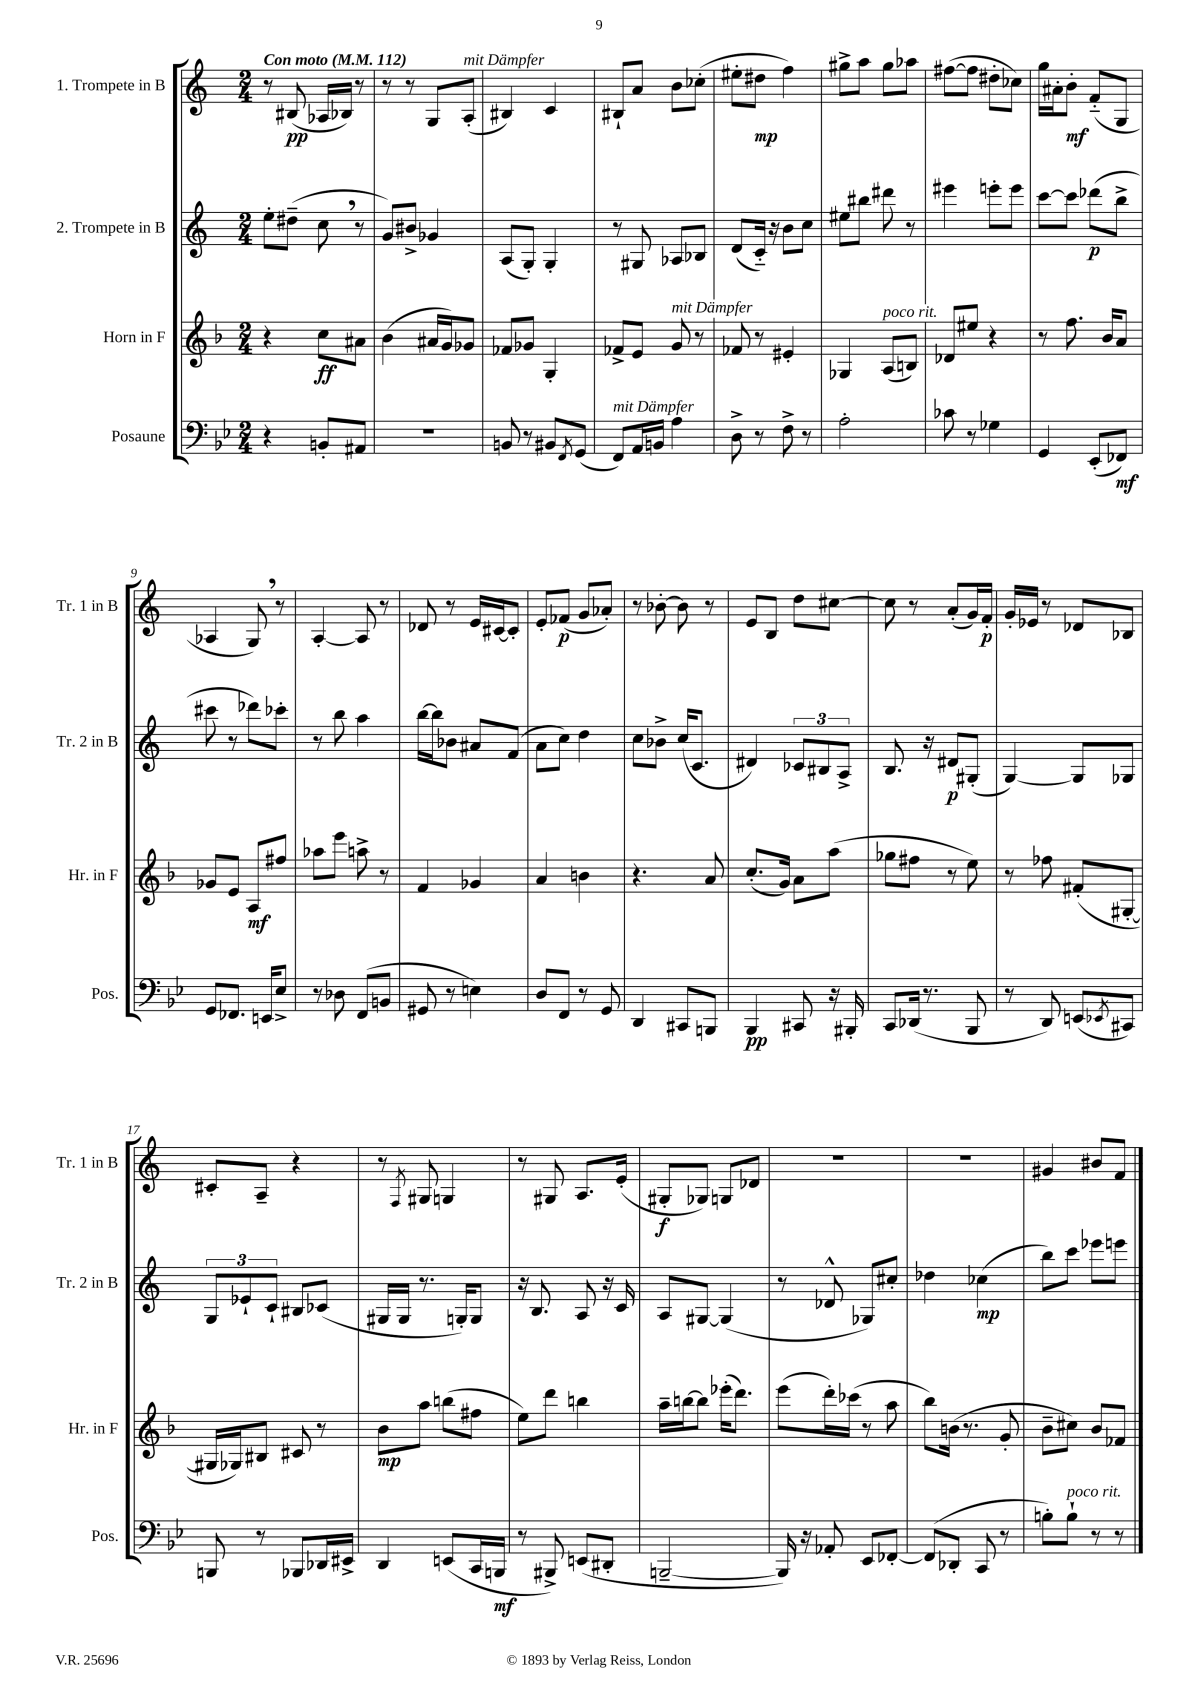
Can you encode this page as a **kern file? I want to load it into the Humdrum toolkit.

**kern	**dynam	**kern	**dynam	**kern	**dynam	**kern	**dynam
*part4	*part4	*part3	*part3	*part2	*part2	*part1	*part1
*staff4	*staff4	*staff3	*staff3	*staff2	*staff2	*staff1	*staff1
*I"Posaune	*	*I"Horn in F	*	*I"2. Trompete in B	*	*I"1. Trompete in B	*
*I'Pos.	*	*I'Hr. in F	*	*I'Tr. 2 in B	*	*I'Tr. 1 in B	*
*clefF4	*	*clefG2	*	*clefG2	*	*clefG2	*
*k[b-e-]	*	*k[b-]	*	*k[]	*	*k[]	*
*M2/4	*	*M2/4	*	*M2/4	*	*M2/4	*
*MM112	*	*MM112	*	*MM112	*	*MM112	*
=1	=1	=1	=1	=1	=1	=1	=1
!	!	!	!	!	!	!LO:TX:a:B:t=Con moto	!
4r	.	4r	.	8ee'\L	.	8r	.
.	.	.	.	(8dd#X~\J	.	(8B#X/	pp
8BBn'/L	.	8cc\L	ff	8cc,\	.	16A-X/LL	.
.	.	.	.	.	.	16B-X/JJ)	.
8AA#X/J	.	8a#X\J	.	8r	.	8r	.
=2	=2	=2	=2	=2	=2	=2	=2
2r	.	(4b-\	.	8g/L)	.	8r	.
.	.	.	.	8b#X^/J	.	8r	.
.	.	16a#X/LL	.	4g-X/	.	8G/L	.
.	.	16g/J)	.	.	.	.	.
!	!	!	!	!	!	!LO:TX:a:i:t=mit Dämpfer	!
.	.	8g-X/J	.	.	.	(8A'/J	.
=3	=3	=3	=3	=3	=3	=3	=3
8BBn/	.	8f-X/L	.	(8A/L	.	4B#X/)	.
8r	.	8g-X/J	.	8G'/J)	.	.	.
8BB#X/L	.	4G'/	.	4G'/	.	4c/	.
8qFF/	.	.	.	.	.	.	.
(8GG/J	.	.	.	.	.	.	.
=4	=4	=4	=4	=4	=4	=4	=4
!LO:TX:a:i:t=mit Dämpfer	!	!	!	!	!	!	!
8FF/L)	.	8f-X^/L	.	8r	.	8B#X`/L	.
16AA/L	.	8e/J	.	8G#X/	.	8a/J	.
16BBn/JJ	.	.	.	.	.	.	.
!	!	!LO:TX:a:i:t=mit Dämpfer	!	!	!	!	!
4A\	.	8g/	.	8A-X/L	.	8b\L	.
.	.	8r	.	8B-X/J	.	(8cc-X'\J	.
=5	=5	=5	=5	=5	=5	=5	=5
8D^\	.	8f-X/	.	(8d/L	.	8ee#X'\L	.
8r	.	8r	.	16c/Jk)	.	8dd#X\J	mp
.	.	.	.	16r	.	.	.
8F^\	.	4e#X'/	.	8b\L	.	4ff\)	.
8r	.	.	.	8cc\J	.	.	.
=6	=6	=6	=6	=6	=6	=6	=6
2A'\	.	4G-X/	.	8ee#X\L	.	8gg#X^\L	.
.	.	.	.	8bb#X\J	.	8aa\J	.
!	!	!LO:TX:a:i:t=poco rit.	!	!	!	!	!
.	.	(8A/L	.	8ddd#X\	.	8gg#\L	.
.	.	8Bn/J)	.	8r	.	8aa-X\J	.
=7	=7	=7	=7	=7	=7	=7	=7
8c-X\	.	8d-X/L	.	4eee#X\	.	([8ff#X\L	.
8r	.	8ee#X/J	.	.	.	8ff#\J]	.
4G-X\	.	4r	.	8eeen'\L	.	8dd#X'\L	.
.	.	.	.	8eee\J	.	8cc-X\J)	.
=8	=8	=8	=8	=8	=8	=8	=8
4GG/	.	8r	.	[8ccc\L	.	16gg\LL	.
.	.	.	.	.	.	16a#X'\J	.
.	.	8.ff\	.	8ccc\J]	.	8b'\J	mf
(8EE-'/L	.	.	.	(8ddd-X\L	p	(8f/L	.
.	.	16b-/KL	.	.	.	.	.
8FF-X/J)	mf	8a/J	.	8bb^\J	.	8G/J	.
!!LO:LB:g=z
=9	=9	=9	=9	=9	=9	=9	=9
8GG/L	.	8g-X/L	.	8ccc#X\	.	4A-X/	.
8.FF-X/J	.	8e/J	.	8r	.	.	.
.	.	8A/L	mf	8ddd-X\L)	.	8G,/)	.
16EEn/KL	.	.	.	.	.	.	.
8E-^/J	.	8ff#X/J	.	8ccc-X'\J	.	8r	.
=10	=10	=10	=10	=10	=10	=10	=10
8r	.	8aa-X\L	.	8r	.	[4A'/	.
8D-X\	.	8eee\J	.	8bb\	.	.	.
(8FF/L	.	8aan^\	.	4aa\	.	8A/]	.
8BBn/J	.	8r	.	.	.	8r	.
=11	=11	=11	=11	=11	=11	=11	=11
8GG#X/	.	4f/	.	[16bb\LL	.	8d-X/	.
.	.	.	.	16bb\J]	.	.	.
8r	.	.	.	8b-X\J	.	8r	.
4En\)	.	4g-X/	.	8a#X/L	.	16e/LL	.
.	.	.	.	.	.	[16c#X/J	.
.	.	.	.	(8f/J	.	8c#'/J]	.
=12	=12	=12	=12	=12	=12	=12	=12
8D/L	.	4a/	.	8a\L	.	8e'/L	.
8FF/J	.	.	.	8cc\J)	.	(8f-X/J	p
8r	.	4bn\	.	4dd\	.	8g/L	.
8GG/	.	.	.	.	.	8a-X'/J)	.
=13	=13	=13	=13	=13	=13	=13	=13
4DD/	.	4.r	.	8cc\L	.	8r	.
.	.	.	.	8b-X^\J	.	[8b-X'\	.
8CC#X/L	.	.	.	(16cc/KL	.	8b-\]	.
.	.	.	.	8.c/J	.	.	.
8BBBn/J	.	8a/	.	.	.	8r	.
=14	=14	=14	=14	=14	=14	=14	=14
4BBB-/	pp	(8.cc'/L	.	4d#X/)	.	8e/L	.
.	.	.	.	.	.	8B/J	.
.	.	16g/Jk)	.	.	.	.	.
8CC#X/	.	8a\L	.	12c-X/L	.	8dd\L	.
.	.	.	.	12B#X/	.	.	.
16r	.	(8aa\J	.	.	.	[8cc#X\J	.
.	.	.	.	12A^/J	.	.	.
16BBB#X'/	.	.	.	.	.	.	.
=15	=15	=15	=15	=15	=15	=15	=15
8CC/L	.	8gg-X\L	.	8.B/	.	8cc#\]	.
(16DD-X/Jk	.	8ff#X\J	.	.	.	8r	.
8.r	.	.	.	16r	.	.	.
.	.	8r	.	8d#X/L	p	(8a'/L	.
8BBB-/	.	8ee\)	.	(8G#X'/J	.	16g/L)	.
.	.	.	.	.	.	16f'/JJ	p
=16	=16	=16	=16	=16	=16	=16	=16
8r	.	8r	.	[4G/)	.	16g'/LL	.
.	.	.	.	.	.	16e-X/JJ	.
8DD/)	.	8ff-X\	.	.	.	8r	.
(8EEn/L	.	(8f#X'/L	.	8G/L]	.	8d-X/L	.
8qEE-X/	.	.	.	.	.	.	.
8CC#X/J)	.	[8G#X'/J	.	8G-X/J	.	8B-X/J	.
!!LO:LB:g=z
=17	=17	=17	=17	=17	=17	=17	=17
8BBBn/	.	16G#X/LL]	.	12G/L	.	8c#X'/L	.
.	.	16G-X/J)	.	.	.	.	.
.	.	.	.	12e-X`/	.	.	.
8r	.	8B#X/J	.	.	.	8A~/J	.
.	.	.	.	12c`/J	.	.	.
8BBB-X/L	.	8c#X/	.	8B#X/L	.	4r	.
16DD-X/L	.	8r	.	(8c-X/J	.	.	.
16EE#X^/JJ	.	.	.	.	.	.	.
=18	=18	=18	=18	=18	=18	=18	=18
4DD/	.	8b-\L	mp	16G#X/LL	.	8r	.
.	.	.	.	16G#/JJ	.	.	.
.	.	.	.	.	.	8qF/	.
.	.	8aa\J	.	8.r	.	8G#X/	.
(8EEn/L	.	(8bbn\L	.	.	.	4Gn/	.
.	.	.	.	16Gn'/KL)	.	.	.
16CC/L	.	8ff#X\J	.	8G/J	.	.	.
16BBBn/JJ	mf	.	.	.	.	.	.
=19	=19	=19	=19	=19	=19	=19	=19
8r	.	8ee\L)	.	16r	.	8r	.
.	.	.	.	8.B/	.	.	.
8BBB#X^/)	.	8ddd\J	.	.	.	8G#X/	.
(8EEn/L	.	4bbn\	.	8A/	.	8.A/L	.
8DD#X'/J	.	.	.	16r	.	.	.
.	.	.	.	16c/	.	(16e'/Jk	.
=20	=20	=20	=20	=20	=20	=20	=20
[2BBBn~/	.	16aa~\LL	.	8A/L	.	8G#X'/L	f
.	.	[16bbn\J	.	.	.	.	.
.	.	8bb\J]	.	[8G#X/J	.	8G-X/J)	.
.	.	(16eee-X'\KL	.	(4G#/]	.	8Gn/L	.
.	.	8.ddd\J)	.	.	.	.	.
.	.	.	.	.	.	8d-X/J	.
=21	=21	=21	=21	=21	=21	=21	=21
16BBB/])	.	(8eee\L	.	8r	.	2r	.
16r	.	.	.	.	.	.	.
8AA-X'/	.	16ddd'\L)	.	8d-X^^/	.	.	.
.	.	(16ccc-X\JJ	.	.	.	.	.
8EE-/L	.	8r	.	8G-X/L)	.	.	.
[8FF-X'/J	.	8aa\	.	8cc#X'/J	.	.	.
=22	=22	=22	=22	=22	=22	=22	=22
(8FF-/L]	.	8bb-\L)	.	4dd-X\	.	2r	.
8DD-X'/J	.	(16bn\Jk	.	.	.	.	.
.	.	8.r	.	.	.	.	.
8CC/	.	.	.	(4cc-X\	mp	.	.
8r	.	8g'/	.	.	.	.	.
=23	=23	=23	=23	=23	=23	=23	=23
8Bn'\L)	.	8b-~\L	.	8bb\L)	.	4g#X/	.
!LO:TX:a:i:t=poco rit.	!	!	!	!	!	!	!
8B`\J	.	8cc#X\J)	.	8ccc\J	.	.	.
8r	.	8b-/L	.	8eee-X\L	.	8b#X/L	.
8r	.	8f-X/J	.	8eeen\J	.	8f/J	.
==	==	==	==	==	==	==	==
*-	*-	*-	*-	*-	*-	*-	*-
